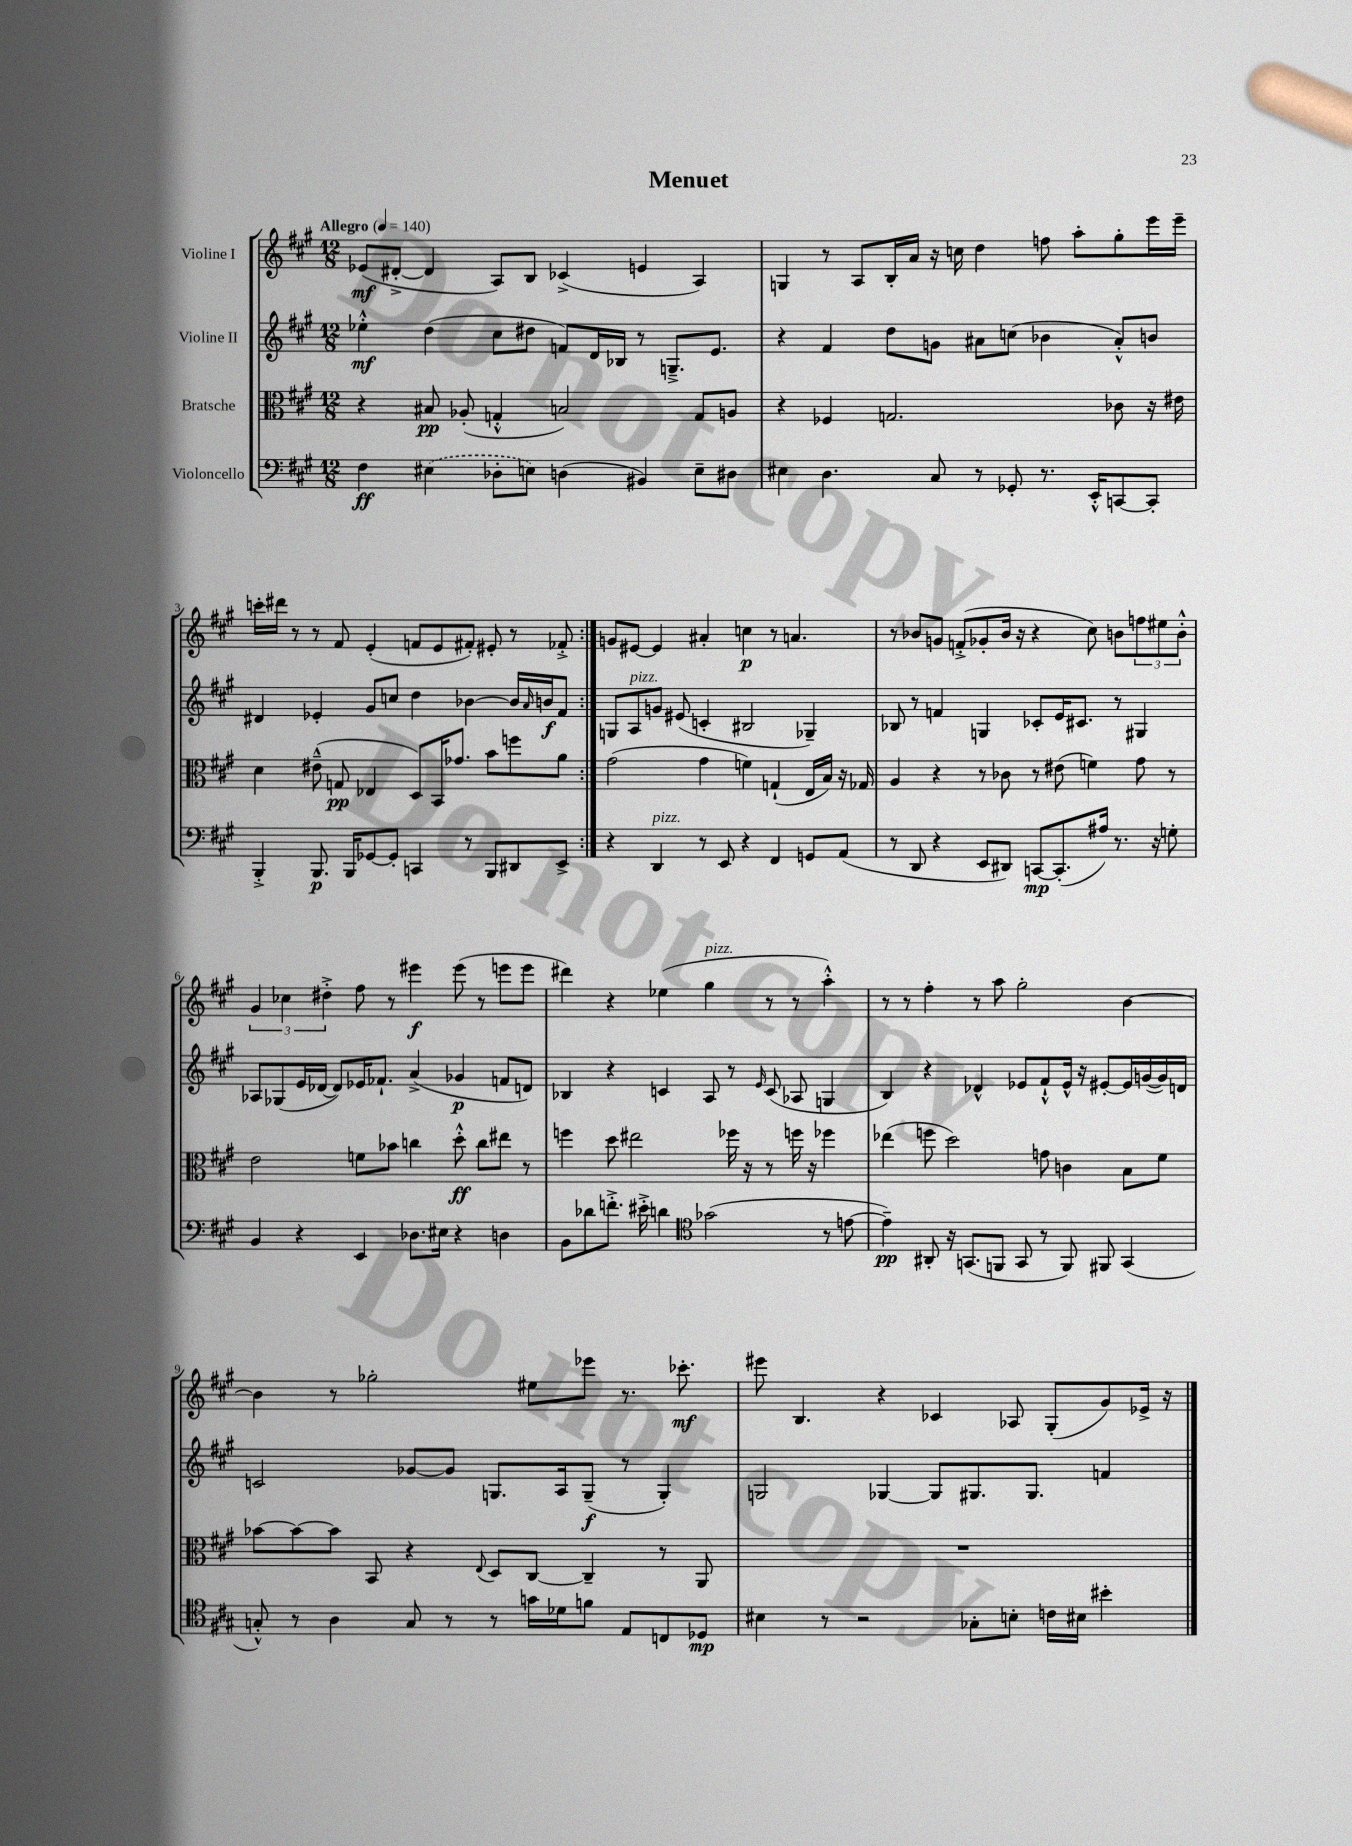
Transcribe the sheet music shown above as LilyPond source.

\header { title = "Menuet" }
<<
\new StaffGroup <<
\new Staff = "s0" \with { instrumentName = "Violine I" } {
    \clef treble \key a \major \numericTimeSignature \time 12/8 \tempo "Allegro" 4 = 140
    \repeat volta 2 { ees'8\mf( dis'8~-.-> dis'4 a8) b8 ces'4->( e'4 a4) |
    g4 r8 a8 b16-. a'16 r16 c''16 d''4 f''8 a''8-. gis''8-. e'''16 e'''16-- |
    c'''16-. dis'''16 r8 r8 fis'8 e'4-.( f'8 e'8 fis'8-.) eis'8-. r8 fes'8-.-> | }
    g'8 eis'8~ eis'4 ais'4-. c''4\p r8 a'4. |
    r8 bes'8 g'8 f'8-.->( ges'8-. bes'16 r16 r4 cis''8) b'8 \tuplet 3/2 { f''8 eis''8 b'8-.-^ } |
    \tuplet 3/2 { gis'4 ces''4 dis''4-.-> } fis''8 r8 eis'''4\f eis'''8( r8 e'''8 e'''8 |
    dis'''4) r4 ees''4( gis''4^\markup { \italic "pizz." } r8 r8 a''4-.-^) |
    r8 r8 fis''4-. r8 a''8 gis''2-. b'4~ |
    b'4 r8 ges''2-. eis''8 ees'''8 r8. ces'''8.-.\mf |
    eis'''8 b4. r4 ces'4 aes8 gis8-.( gis'8) ees'16-> r16 \bar "|." |
}
\new Staff = "s1" \with { instrumentName = "Violine II" } {
    \clef treble \key a \major \numericTimeSignature \time 12/8
    \repeat volta 2 { ees''4-.-^\mf d''4( cis''8 dis''8 f'8) d'16 bes16 r8 g8.---> e'8. |
    r4 fis'4 d''8 g'8 ais'8 c''8( bes'4 ais'8-.-^) b'8 |
    dis'4 ees'4-. gis'8 c''8 d''4 bes'4~ bes'16 \grace { a'16 } b'16\f fis'8 | }
    g8 a8^\markup { \italic "pizz." } g'8 eis'8( c'4-. bis2 ges4--) |
    bes8 r8 f'4 g4 ces'8-. e'16 cis'8. r8 gis4 |
    aes8 ges8( e'16 des'16~ des'8) ees'16 fes'8.-! a'4->( ges'4\p f'8 d'8) |
    bes4 r4 c'4 a8 r8 \grace { e'16 } c'8( aes8 g4 |
    b4) r4 des'4-^ ees'8 fis'8-!-^ ees'16-^ r16 eis'8~-. eis'16 g'16~( g'16) d'16 |
    c'2 ges'8~ ges'8 g8. a16 g8--\f( r8 g4-.) |
    g2 ges4~ ges8 gis8. gis8. f'4 \bar "|." |
}
\new Staff = "s2" \with { instrumentName = "Bratsche" } {
    \clef alto \key a \major \numericTimeSignature \time 12/8
    \repeat volta 2 { r4 bis8\pp aes8-.( g4-.-^ b2) g8 a8 |
    r4 fes4 g2. ces'8 r16 eis'16 |
    d'4 eis'8---^( g8\pp ees4 d8) b,16 ges'8. b'8 f''8 a'8 | }
    gis'2( gis'4 f'4) g4-!( e16 b16) r16 ges16 |
    a4 r4 r8 ces'8 r8 eis'8( f'4) gis'8 r8 |
    e'2 f'8 bes'8 c''4 d''8-.-^\ff c''8 eis''8 r8 |
    f''4 d''8 eis''2 fes''16 r16 r8 f''16 r16 fes''4 |
    ees''4( f''8 d''2) g'8 c'4 b8 fis'8 |
    bes'8~ bes'8~ bes'8 b,8 r4 \appoggiatura { e8 } d8 cis8~ cis4-- r8 a,8 |
    R1. \bar "|." |
}
\new Staff = "s3" \with { instrumentName = "Violoncello" } {
    \clef bass \key a \major \numericTimeSignature \time 12/8
    \repeat volta 2 { fis4\ff \once \slurDashed eis4( des8-. e8) d4( bis,4) e8-- dis8 |
    eis4 d4. cis8 r8 ges,8-. r8. e,16-.-^ c,8~ c,8-. |
    b,,4-.-> b,,8.\p b,,16 ges,8~ ges,8-. c,4 r8 b,,8 dis,8 e,8-> | }
    r4 d,4^\markup { \italic "pizz." } r8 e,8 r4 fis,4 g,8 a,8( |
    r8 d,8 r4 e,8 dis,8) c,8~\mp c,8.-.( ais16) r8. r16 g8-. |
    b,4 r4 e,4 des8. eis16 r4 d4 |
    b,8 des'8 f'8.-.-> eis'16-.-> d'4 \clef tenor ges'2( r8 e'8~ |
    e'4--\pp) ais,8-. r16 g,8.( f,8 g,8 r8 f,8) fis,8 g,4( |
    g8-.-^) r8 a4 g8 r8 r8 g'16 des'16 f'8 e8 c8 des8\mp |
    bis4 r8 r2 ges8-. b8-. c'16 bis16 bis'4-. \bar "|." |
}
>>
>>
